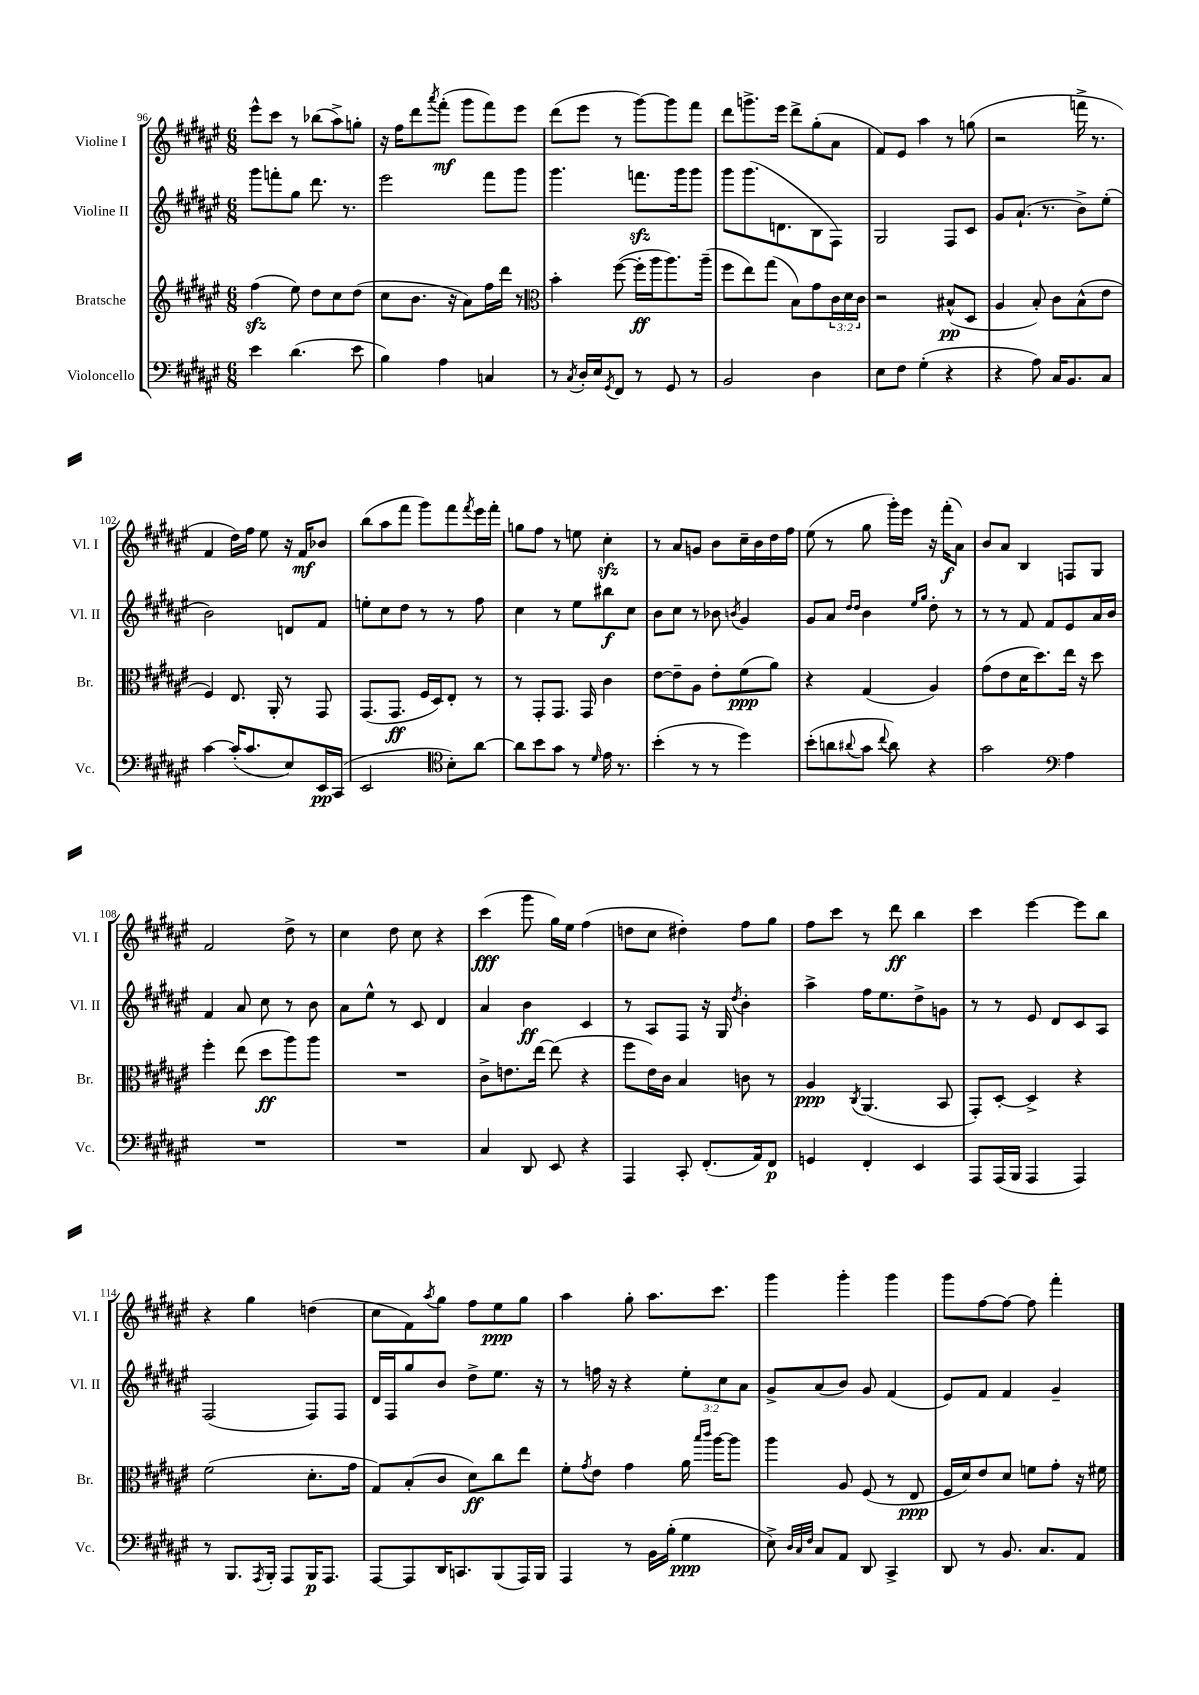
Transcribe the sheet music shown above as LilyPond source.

<<
\new StaffGroup <<
\new Staff = "s0" \with { instrumentName = "Violine I" shortInstrumentName = "Vl. I" } {
    \clef treble \key fis \major \numericTimeSignature \time 6/8
    eis'''8-^ cis'''8 r8 bes''8( ais''8->) g''8-. |
    r16 fis''16 dis'''8 \acciaccatura { ais'''8 } fis'''8-.\mf( gis'''8 fis'''8) eis'''8 |
    dis'''8( eis'''8 r8 gis'''8~) gis'''8 fis'''8 |
    dis'''8 g'''8.-> eis'''16 dis'''8-> gis''8-.( ais'8 |
    fis'8) eis'8 ais''4 r8 g''8( |
    r2 f'''16-> r8. |
    fis'4 dis''16) fis''16 eis''8 r16 fis'16\mf bes'8 |
    b''8( ais''8 fis'''8 gis'''8) fis'''8 \acciaccatura { fis'''8 } eis'''16 fis'''16-. |
    g''8 fis''8 r8 e''8 cis''4-.\sfz |
    r8 ais'8 g'8 b'8 cis''16-- b'16 dis''16 fis''16 |
    eis''8( r8 gis''8 gis'''16-.) eis'''16 r16 fis'''16-.\f( ais'8) |
    b'8 ais'8 b4 f8 gis8 |
    fis'2 dis''8-> r8 |
    cis''4 dis''8 cis''8 r4 |
    cis'''4\fff( gis'''8 gis''16) eis''16 fis''4( |
    d''8 cis''8 dis''4-.) fis''8 gis''8 |
    fis''8 cis'''8 r8 dis'''8\ff b''4 |
    cis'''4 eis'''4~ eis'''8 b''8 |
    r4 gis''4 d''4( |
    cis''8 fis'8) \acciaccatura { ais''8 } gis''8 fis''8 eis''8\ppp gis''8 |
    ais''4 gis''8-. ais''8. cis'''8. |
    gis'''4 gis'''4-. gis'''4 |
    gis'''8 fis''8~ fis''8~ fis''8 fis'''4-. \bar "|." |
}
\new Staff = "s1" \with { instrumentName = "Violine II" shortInstrumentName = "Vl. II" } {
    \clef treble \key fis \major \numericTimeSignature \time 6/8 \override Staff.TupletNumber.text = #tuplet-number::calc-fraction-text
    gis'''8 f'''8-. gis''8 dis'''8. r8. |
    eis'''2 fis'''8 gis'''8 |
    gis'''4. f'''8.\sfz gis'''16 gis'''8 |
    gis'''8 gis'''8.( d'8. b8 fis8) |
    gis2 fis8 cis'8 |
    gis'8 ais'8.-!( r8. b'8->) eis''8-.( |
    b'2) d'8 fis'8 |
    e''8-. cis''8 dis''8 r8 r8 fis''8 |
    cis''4 r8 eis''8 bis''8\f cis''8 |
    b'8 cis''8 r8 bes'8 \acciaccatura { b'8 } gis'4 |
    gis'8 ais'8 \grace { dis''16 dis''16 } b'4 \grace { eis''16 gis''16 } dis''8-. r8 |
    r8 r8 fis'8 fis'8 eis'8 ais'16 b'16 |
    fis'4 ais'8 cis''8 r8 b'8 |
    ais'8 eis''8-^ r8 cis'8 dis'4 |
    ais'4 b'4\ff cis'4 |
    r8 ais8 fis8 r16 gis16 \acciaccatura { dis''8 } b'4-. |
    ais''4-> fis''16 eis''8. dis''8-> g'8 |
    r8 r8 eis'8 dis'8 cis'8 ais8 |
    fis2( fis8) fis8 |
    dis'16 fis16 gis''8 b'8 dis''8-> eis''8. r16 |
    r8 f''16 r16 r4 \tuplet 3/2 { eis''8-. cis''8 ais'8 } |
    gis'8-> ais'8( b'8) gis'8 fis'4( |
    eis'8) fis'8 fis'4 gis'4-- \bar "|." |
}
\new Staff = "s2" \with { instrumentName = "Bratsche" shortInstrumentName = "Br." } {
    \clef treble \key fis \major \numericTimeSignature \time 6/8 \override Staff.TupletNumber.text = #tuplet-number::calc-fraction-text
    fis''4\sfz( eis''8) dis''8 cis''8 dis''8( |
    cis''8 b'8. r16 ais'8) fis''16 dis'''16 r8 |
    \clef alto b'4-. fis''8~( fis''16-.\ff ais''16 ais''8.) ais''16--( |
    fis''8 eis''8) gis''8( b8) gis'8 \tuplet 3/2 { cis'16 dis'16 cis'16 } |
    r2 bis8-^\pp( dis8 |
    ais4 b8-.) cis'8 b8-^( eis'8 |
    fis4) eis8. ais,16-. r8 gis,8 |
    gis,8.( gis,8.\ff fis16 dis16) eis8-. r8 |
    r8 gis,8-. gis,8. gis,16 cis'4 |
    eis'8~ eis'8-- ais8 eis'8-. fis'8\ppp( ais'8) |
    r4 gis4( ais4) |
    gis'8( eis'8 dis'16 dis''8.) eis''16 r16 dis''8 |
    fis''4-. eis''8( dis''8\ff ais''8) ais''8 |
    R2. |
    cis'8-> e'8. eis''16~ eis''8( r4 |
    fis''8 eis'16) cis'16 b4 c'8 r8 |
    ais4\ppp \acciaccatura { cis8 } ais,4.( b,8 |
    gis,8-.) dis8~-. dis4-> r4 |
    fis'2( dis'8.-. gis'16 |
    gis8) b8-.( cis'8 dis'8\ff) cis''8 eis''8 |
    fis'8-. \acciaccatura { gis'8 } eis'8 gis'4 ais'16 \grace { b''16 cis'''16 } ais''16~ ais''8 |
    ais''4 ais8 fis8( r8 eis8\ppp |
    fis16 dis'16) eis'8 dis'8 f'8 gis'8-. r16 fis'16 \bar "|." |
}
\new Staff = "s3" \with { instrumentName = "Violoncello" shortInstrumentName = "Vc." } {
    \clef bass \key fis \major \numericTimeSignature \time 6/8
    eis'4 dis'4.( eis'8 |
    b4) ais4 c4 |
    r8 \acciaccatura { cis8 } dis16-. eis16 \acciaccatura { gis,8 } fis,8 r8 gis,8 r8 |
    b,2 dis4 |
    eis8 fis8 gis4-.( r4 |
    r4 ais8) cis16 b,8. cis8 |
    cis'4~ cis'16-.( cis'8. eis8) eis,16\pp cis,16( |
    eis,2 \clef tenor b8-.) ais'8~ |
    ais'8 b'8 gis'8 r8 \grace { dis'16 } eis'16 r8. |
    b'4-.( r8 r8 dis''4) |
    b'8-.( a'8 \appoggiatura { ais'8 } gis'8 \appoggiatura { cis''8 } ais'8) r4 |
    gis'2 \clef bass ais4 |
    R2. |
    R2. |
    cis4 dis,8 eis,8 r4 |
    ais,,4 cis,8-. fis,8.-.( ais,16) fis,8\p |
    g,4 fis,4-. eis,4 |
    ais,,8 ais,,16( b,,16 ais,,4 ais,,4) |
    r8 b,,8. \acciaccatura { ais,,8 } b,,16-. ais,,8 b,,16\p ais,,8. |
    ais,,8~ ais,,8 dis,16 c,8. b,,8( ais,,16) b,,16 |
    ais,,4 r8 b,16 b16-.( gis4\ppp |
    eis8->) \grace { dis32 cis32 fis32 } cis8 ais,8 dis,8 cis,4-> |
    dis,8 r8 b,8. cis8. ais,8 \bar "|." |
}
>>
>>
\layout { \context { \Score currentBarNumber = #96 } }
